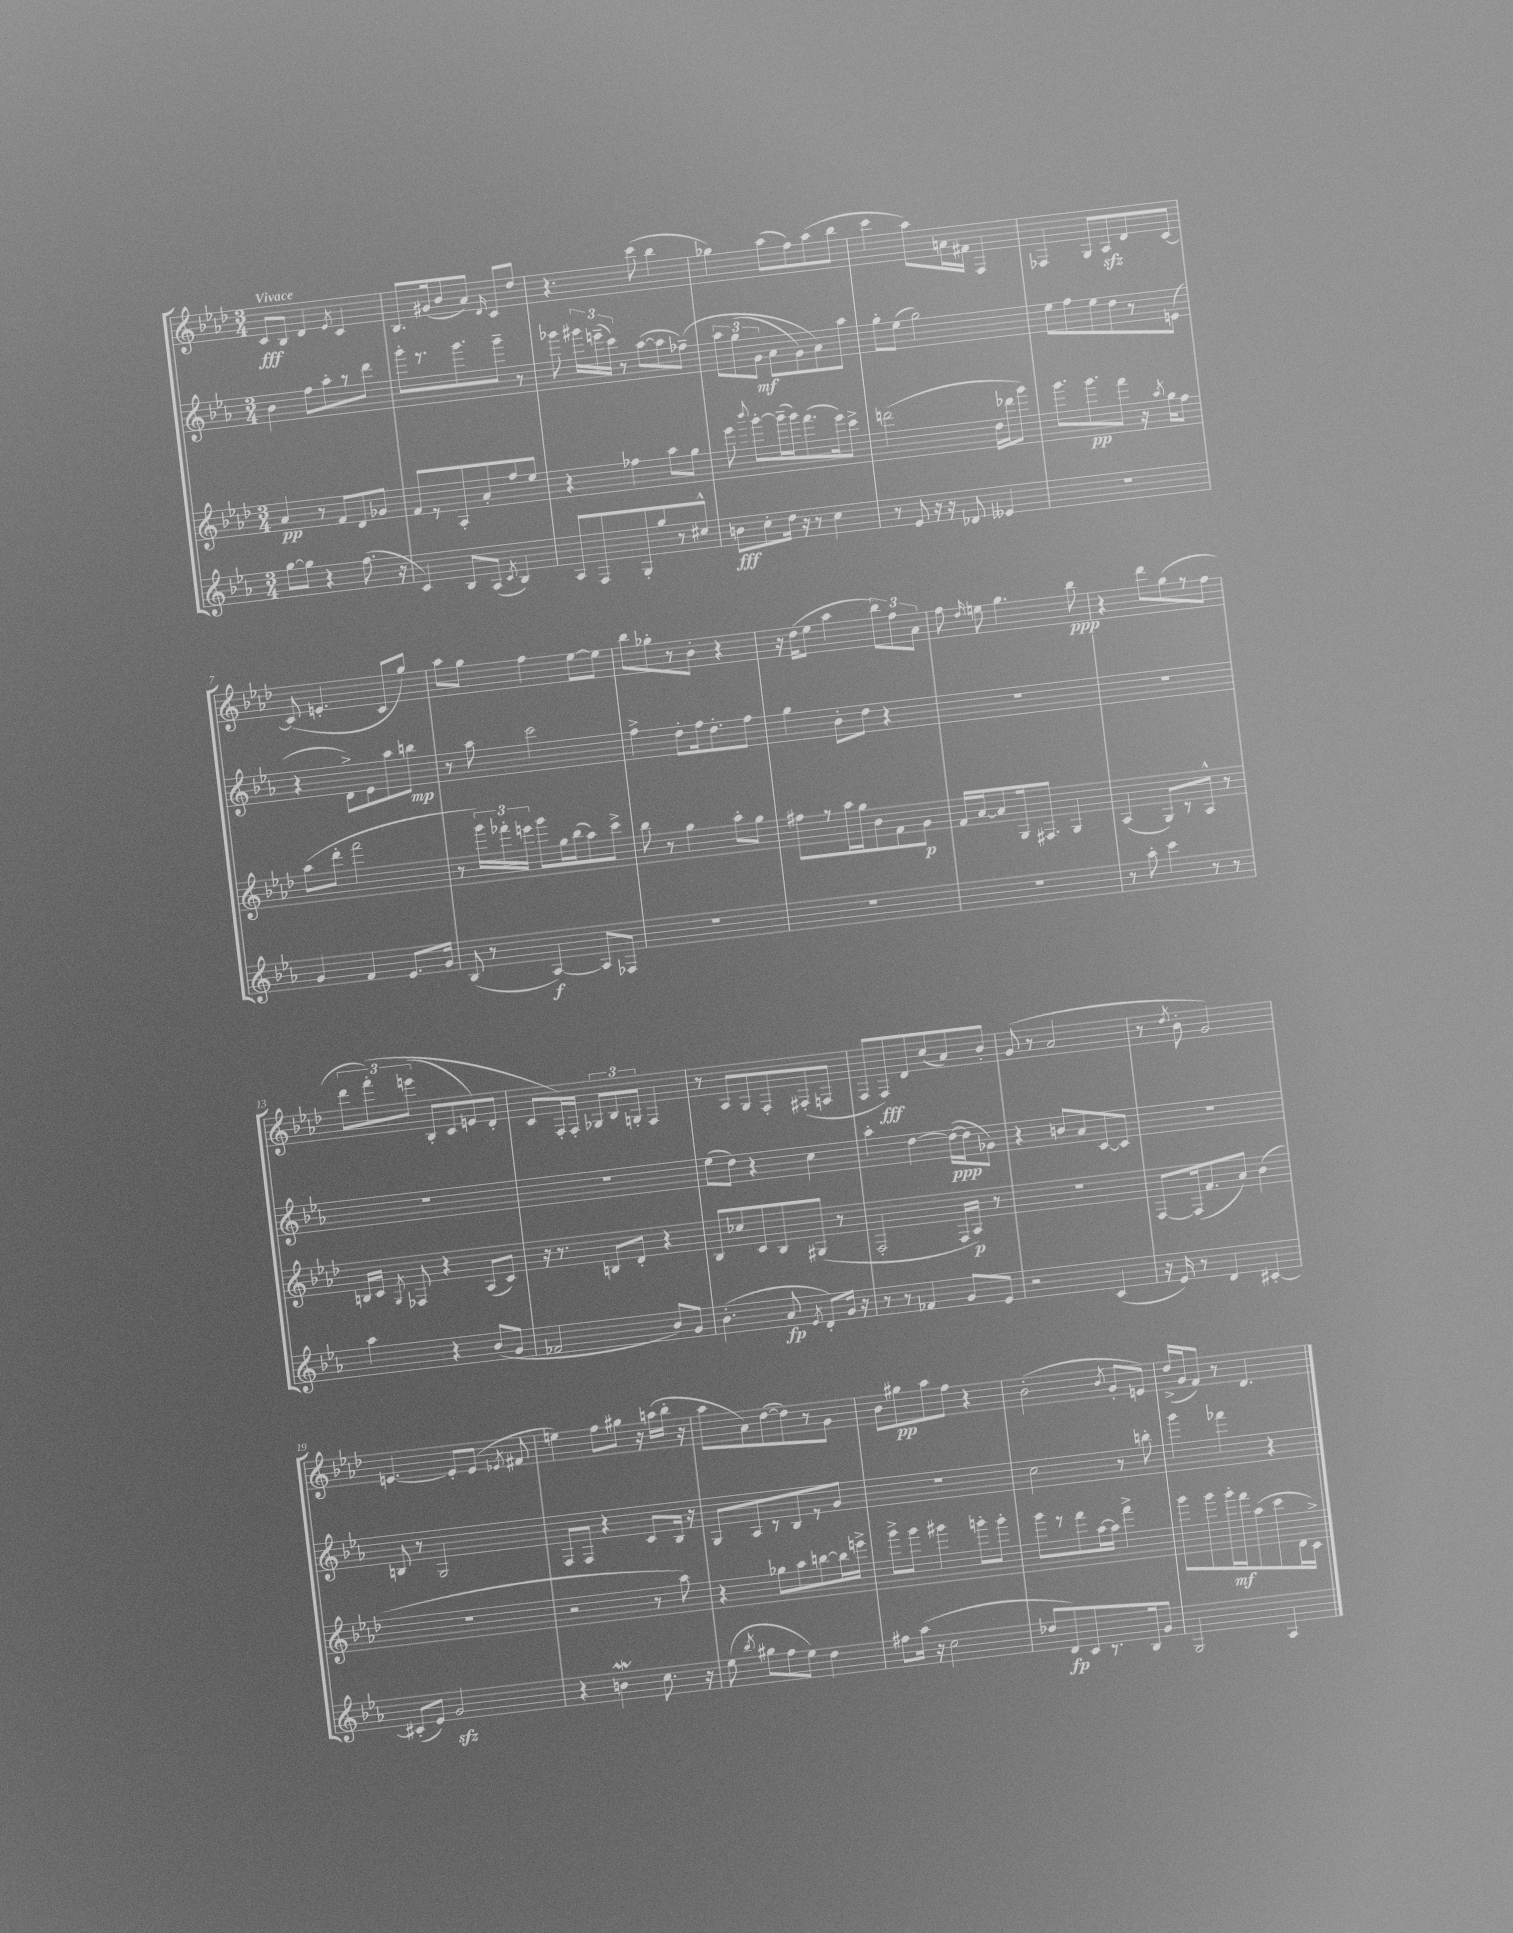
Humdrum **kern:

**kern	**kern	**kern	**kern
*staff4	*staff3	*staff2	*staff1
*clefG2	*clefG2	*clefG2	*clefG2
*k[b-e-a-]	*k[b-e-a-d-]	*k[b-e-a-]	*k[b-e-a-d-]
*M3/4	*M3/4	*M3/4	*M3/4
[8gg	4a-	4b-	8c
8gg]	.	.	8B-
4r	8r	8ff	4d-
.	8f	8aa-'	.
.	.	.	8qe-
(8.ff	8d-	8r	4c
.	8g-	8ddd	.
16r	.	.	.
=	=	=	=
4c)	8f	8ggg'	8.B-
.	8r	8.r	.
.	.	.	(16g#
8B-	8A-'	.	8b-
.	.	8.ggg	.
(8A-	8a-'	.	8a-)
8qc	.	.	16qqd-
4B-)	8ff	8ggg~	8c
.	8ee-	8r	8dd-
=	=	=	=
8A-	4r	8ggg-	4.r
8F	.	24ggg#	.
.	.	(24eee~	.
.	.	24ccc)	.
8G'	4ff-	8r	.
8gg	.	([8aa-	(8ccc
8r	8aa-	8aa-]	4bb-
8cc#^^	8gg	&(8ff-~)	.
=	=	=	=
8b	8eee-	12aa-	4gg-)
.	.	(12gg	.
.	8qqbbb-	.	.
8cc'	[8ggg'	.	.
.	.	12g	.
16dd	(16ggg~]	8a-	(8aa-
16r	16ggg)	.	.
8r	(8.fff	8g)	8ff)
4cc	.	8a-&)	(8aa-
.	16eee-)	.	.
.	8ccc^	8aa-	8bb-
=	=	=	=
8r	(2ddd	8gg'	4ccc
8e-	.	(8ee-	.
16r	.	2gg)	8aa-)
16r	.	.	.
8d-	.	.	16a
.	.	.	16f#
4e--	16dd-	.	4F
.	16ddd-	.	.
.	8ggg)	.	.
=	=	=	=
2.r	8.ggg	8ee-	4F-
.	.	8ff	.
.	8.ggg	.	.
.	.	8ee-	8G
.	8fff	8dd	8A-
.	16r	8r	8d-
.	8qaa-	.	.
.	16gg	.	.
.	8ff	(8e	[8c
=	=	=	=
4g	(8aa-	4r	(8c]
.	8ddd-'	.	4.e'
4f	2fff	8d^)	.
.	.	8e-	.
8.e-	.	8aa-	8c
.	.	8bb	8gg)
16g	.	.	.
=	=	=	=
(8B-	8r	8r	8aa-
8r	24ggg)	8aa-	8gg
.	24fff-'	.	.
.	24eee	.	.
[4A-)	8ggg	2ccc	4ff
.	16gg	.	.
.	(16bb-	.	.
8A-]	8aa-)	.	[8ee-
8F-	8ccc^	.	8ee-]
=	=	=	=
2.r	8bb-	4ff^	8bb-
.	8r	.	8gg-'
.	4gg	8dd'	8r
.	.	16ff	8b-'
.	.	8.dd'	.
.	8aa-'	.	4r
.	8gg	8ff	.
=	=	=	=
2.r	8ff#	4gg	16r
.	.	.	(16dd-
.	8r	.	8ee-
.	16aa-	8b-'	4aa-
.	16gg	.	.
.	8b-	8dd	.
.	8f	4r	12bb-)
.	.	.	12ff
.	8g	.	.
.	.	.	12a-
=	=	=	=
2.r	16f	2.r	8ff
.	[16a-	.	.
.	.	.	16qqdd-
.	8a-]	.	8ee
.	16G	.	4.gg
.	8.F#	.	.
.	4G	.	.
.	.	.	8bb-
=	=	=	=
8r	(4A-	2.r	4r
8aa-'	.	.	.
4ccc	8G)	.	8ddd-
.	8r	.	(8gg
8r	8A-^^	.	8r
8r	8r	.	8ff
=	=	=	=
4aa-	16B	2.r	12ddd-
.	16c	.	.
.	.	.	&(12fff')
.	8qG	.	.
.	8F-	.	.
.	.	.	(12eee
4r	4r	.	8B-'
.	.	.	8c
(8b-	(8A-	.	8e)
8g	8c)	.	8d-'
=	=	=	=
2f-	16r	2.r	8c
.	8.r	.	.
.	.	.	16F'&)
.	.	.	16F'
.	8B	.	12G-
.	.	.	12B-
.	8d-'	.	.
.	.	.	12G'
8b-)	4r	.	4F
8g	.	.	.
=	=	=	=
(4.b-'	8B-	(8ee-	8r
.	8cc-	8dd)	8A-
.	8c	4r	8G
8a-	8B-	.	8F'
8qe-	.	.	.
8d')	(8G#	4cc	(8F#'
16g	8r	.	8F
16r	.	.	.
=	=	=	=
8r	2F'	4aa-'	8F
8r	.	.	8F)
4f-	.	[4dd	8d-
.	.	.	(8cc
8g	16F	(16dd_	8a-)
.	16A-)	16dd]	.
8e-	8r	8g-)	8b-'
=	=	=	=
2r	2.r	4r	(8g
.	.	.	8r
.	.	8b	2a-
.	.	8a-	.
(4c	.	[8c	.
.	.	8c]	.
=	=	=	=
16r	[8F	2.r	8r
16e-)	.	.	.
.	.	.	8qdd-
8r	(16F]	.	8b-'
.	8.f	.	.
4d	.	.	2g)
.	8a-)	.	.
[4c#'	(4b-	.	.
=	=	=	=
(8c#']	2.r	8B	[4.e
8e-)	.	8r	.
2g	.	2G	.
.	.	.	8e']
.	.	.	(8e
.	.	.	8qe-
.	.	.	8f#
=	=	=	=
4r	2r	8F	4ee)
.	.	8F	.
4b	.	4r	8ff
.	.	.	8gg#
8.cc	8r	8c	16r
.	.	.	(16aa
.	8aa-)	16B-	16bb-'
16r	.	16r	16r
=	=	=	=
(8ee-	4r	8G	8aa-
8qbb-	.	.	.
8gg#	.	8A-	8a-)
8ff	8gg-	8r	([8dd-
8ee-)	8aa-	8B-	8dd-])
4dd	[8bb	8r	8r
.	16bb]	8g	8g
.	16eee^	.	.
=	=	=	=
8ff#	8ggg^	2.r	8b-
(16aa-	8ggg	.	8gg#
16r	.	.	.
2cc	4ggg#	.	8aa-
.	.	.	8ff
.	8ggg'	.	4r
.	8ggg'	.	.
=	=	=	=
8dd-	8ggg	2cc	(2b-'
8d)	8r	.	.
8c	8fff	.	.
8.r	[16aa-	.	.
.	16aa-]	.	.
.	.	.	8qb-
.	4fff^	8r	8g'
16B-	.	.	.
8g	.	8bb'	8e)
=	=	=	=
2G	8ggg	4ggg	(16dd-^
.	.	.	16g
.	8ggg	.	8f)
.	16ggg'	4fff-	8r
.	16fff	.	.
.	(8aa-	.	4.d-
4A-	8ccc	4r	.
.	16d-	.	.
.	16c^)	.	.
==	==	==	==
*-	*-	*-	*-
